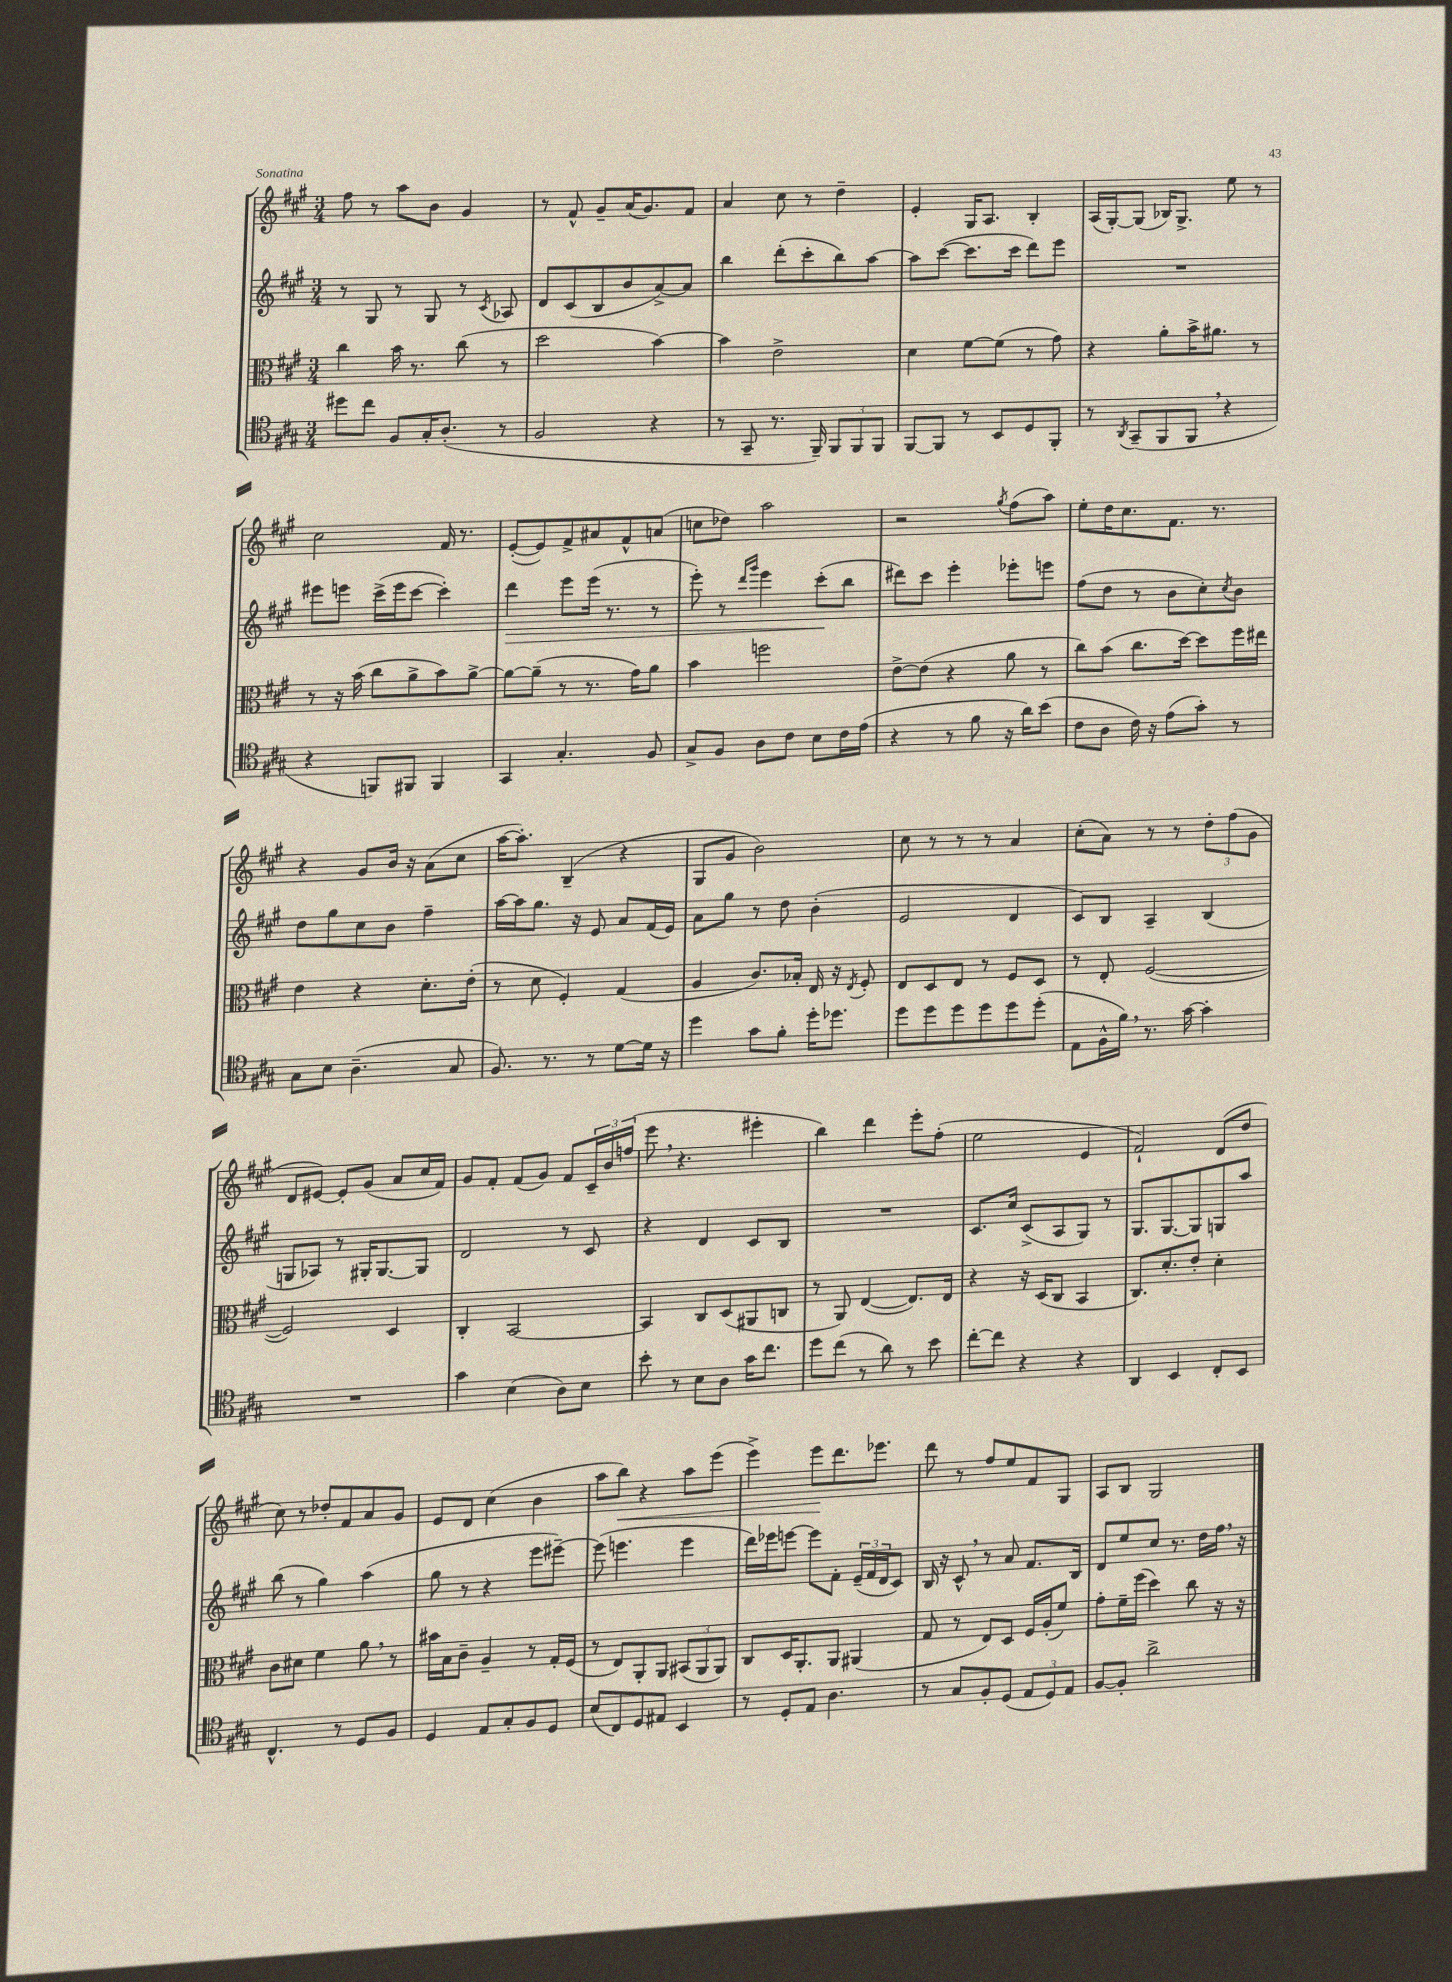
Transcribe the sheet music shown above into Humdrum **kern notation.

**kern	**kern	**kern	**kern
*staff4	*staff3	*staff2	*staff1
*clefC4	*clefC3	*clefG2	*clefG2
*k[f#c#g#]	*k[f#c#g#]	*k[f#c#g#]	*k[f#c#g#]
*M3/4	*M3/4	*M3/4	*M3/4
8dd#	4cc#	8r	8ff#
8cc#	.	8G#	8r
8F#	16b	8r	8aa
.	8.r	.	.
16G#'	.	8G#	8b
(8.A'	.	.	.
.	(8cc#	8r	4g#
.	.	8qc#	.
8r	8r	8A-	.
=	=	=	=
2F#	2dd	8d	8r
.	.	(8c#	8f#^^
.	.	8B	8g#~
.	.	8b	(16a
.	.	.	8.g#)
4r	[4b)	[8a^)	.
.	.	8a]	8f#
=	=	=	=
8r	4b]	4bb	4a
8GG#~	.	.	.
8.r	2e^	(8ddd'	8cc#
.	.	8ccc#'	8r
16FF#~)	.	.	.
12FF#	.	8bb)	4dd~
12FF#	.	.	.
.	.	[8aa	.
12FF#	.	.	.
=	=	=	=
[8FF#	4d	8aa]	4e'
8FF#]	.	([8ccc#	.
8r	[8f#	8.ccc#]	16G#
.	.	.	8.A
8BB	(8f#]	.	.
.	.	16ccc#	.
8D	8r	8ddd)	4B'
8FF#'	8g#)	8eee	.
=	=	=	=
8r	4r	2.r	(16A
.	.	.	[16G#')
8qAA	.	.	.
(8GG#~	.	.	(8G#]
8FF#	8a'	.	16B-)
.	.	.	8.G#^
8FF#	16b^	.	.
.	8.a#	.	.
4r	.	.	8ee
.	8r	.	8r
=	=	=	=
4r	8r	8eee#	2cc#
.	16r	8eee	.
.	(16b	.	.
8FF)	8cc#	(16ccc#^	.
.	.	16eee	.
8FF#	8a^	[8ccc#	.
4FF#	8b)	4ccc#'])	16f#
.	.	.	8.r
.	[8a^	.	.
=	=	=	=
4GG#	8a_	4ddd	([8e'
.	(8a~]	.	8e])
4.G#'	8r	8eee	8f#^
.	8.r	(16eee	8a#
.	.	8.r	.
.	.	.	8f#^^
.	16g#)	.	.
8F#	8a	8r	(8a
=	=	=	=
8G#^	4b	8eee')	8cc
8F#	.	8r	8dd-)
.	.	16qqddd	.
.	.	16qqggg#	.
8A	2ff	4eee	2aa
8c#	.	.	.
8B	.	(8ccc#'	.
16c#	.	8bb	.
(16e	.	.	.
=	=	=	=
4r	[8e^	8ddd#)	2r
.	(8e]	8ccc#	.
8r	4r	4eee'	.
8f#	.	.	.
.	.	.	8qgg#
16r	8a	8eee-'	(8ff#
16a)	.	.	.
(8b	8r	8eee	8aa)
=	=	=	=
8c#	8cc#)	(8ff#	8ee'
8A	(8b	8dd	16dd
.	.	.	8.cc#
16c#)	8.cc#	8r	.
16r	.	.	.
(8e	.	8b	8.f#
.	[16dd)	.	.
8g#')	8dd]	8cc#')	.
.	.	.	8.r
.	.	8qcc#	.
8r	16ff#	8b	.
.	16ee#	.	.
=	=	=	=
8G#	4e	8dd	4r
8B	.	8gg#	.
(4.A~	4r	8cc#	8g#
.	.	8b	16b
.	.	.	16r
.	8.d'	4ff#~	(8a
8G#	.	.	8cc#
.	(16e'	.	.
=	=	=	=
8.F#)	8r	[16aa	[16aa
.	.	16aa]	8.aa'])
.	8d	8.gg#	.
8.r	.	.	.
.	4F#')	.	(4B~
.	.	16r	.
8r	.	8e	.
[8d	(4G#	8a	4r
16d]	.	(16f#	.
16r	.	16e)	.
=	=	=	=
4dd	4A	8a	8G#
.	.	8gg#	8g#
8g#	8.c#)	8r	2b)
8f#'	.	8dd	.
.	16B-'	.	.
16dd'	16E	(4b'	.
8.dd-	16r	.	.
.	8qE	.	.
.	8F#'	.	.
=	=	=	=
8dd	8E	2e	8cc#
8dd	8D	.	8r
8dd	8E	.	8r
8dd	8r	.	8r
8dd	8F#	4d	4a
(8dd'	8D	.	.
=	=	=	=
8E	8r	8c#)	(8cc#'
16F#^^	8E'	8B	8a)
16f#)	.	.	.
8.r	([2F#	4A~	8r
.	.	.	8r
[16g#	.	.	.
4g#']	.	(4B	12dd'
.	.	.	(12ff#
.	.	.	12g#
=	=	=	=
2.r	2F#])	8G	8d
.	.	8A-)	[8e#)
.	.	8r	8e#']
.	.	16G#'	(8g#
.	.	[8.G#	.
.	4D	.	8a
.	.	8G#]	16cc#
.	.	.	16f#)
=	=	=	=
4g#	4C#'	2d	8g#
.	.	.	8f#'
(4B	[2BB	.	(8f#
.	.	.	8g#)
8A)	.	8r	8f#
8B	.	8c#	24c#~
.	.	.	24b
.	.	.	(24ff
=	=	=	=
8b'	4BB]	4r	8eee
8r	.	.	4.r
8B	8C#	4d	.
8A	(8D	.	.
16g#	8AA#	8c#	4eee#'
8.cc#	.	.	.
.	8C	8B	.
=	=	=	=
8dd	8r	2.r	4bb)
(8cc#	8AA)	.	.
8r	([4E	.	4ddd
8a)	.	.	.
8r	8.E])	.	8eee'
8b	.	.	(8ff#'
.	16E	.	.
=	=	=	=
[8cc#'	4r	8.c#	2ee
8cc#]	.	.	.
.	.	16cc#	.
4r	16r	(8c#^	.
.	(16D	.	.
.	8C#	8A	.
4r	4BB	8G#)	4e
.	.	8r	.
=	=	=	=
4AA	8.C#)	8.G#	2f#`)
.	8.d'	[8.G#	.
4BB	.	.	.
.	8e'	8G#]	.
8C#'	4d'	8G	(8d
8BB	.	8aa	8dd
=	=	=	=
4.C#^^	8c#	(8bb	8cc#)
.	8d#	8r	8r
.	4f#	4gg#)	8dd-'
8r	.	.	8f#
8D	8a	(4aa	8a
8F#	8r	.	8g#
=	=	=	=
4D	16b#	8gg#	8e
.	16B	.	.
.	8c#~	8r	8d
8E	4A~	4r	(4cc#
8G#'	.	.	.
8F#	8r	8eee	4b
8D	16G#'	[8eee#~)	.
.	(16F#	.	.
=	=	=	=
(8B	8r	(8eee#]	8aa
8C#)	8E)	4.eee	8bb)
8D	8AA'	.	4r
8E#	8AA	.	.
4BB	(12BB#	4eee	8aa
.	12AA	.	.
.	.	.	(8eee
.	12AA)	.	.
=	=	=	=
8r	8C#	16ddd)	4eee^)
.	.	16eee-	.
8D'	16D	[8eee	.
.	8.AA'	.	.
8E	.	8eee]	8eee
4.A	8AA	8f#'	8.ddd
.	(4AA#	(24e~	.
.	.	24f#	.
.	.	.	8.eee-
.	.	24d	.
.	.	8c#)	.
=	=	=	=
8r	8G#	16B	8ddd
.	.	16r	.
8G#	8r	8c#^^	8r
8F#'	8E)	8r	8ff#
(8D	8D	8a	8ee
12E	16F#	8.f#	8f#
.	(16A'	.	.
12D)	.	.	.
.	8f#)	.	8G#
12E	.	.	.
.	.	16B	.
=	=	=	=
[8F#	8g#'	8d	8A
8F#']	16f#~	8ee	8B
.	(16ff#	.	.
2a^	4dd)	8cc#	2G#
.	.	8.r	.
.	8cc#	.	.
.	.	16dd	.
.	16r	16ff#	.
.	16r	16r	.
==	==	==	==
*-	*-	*-	*-
